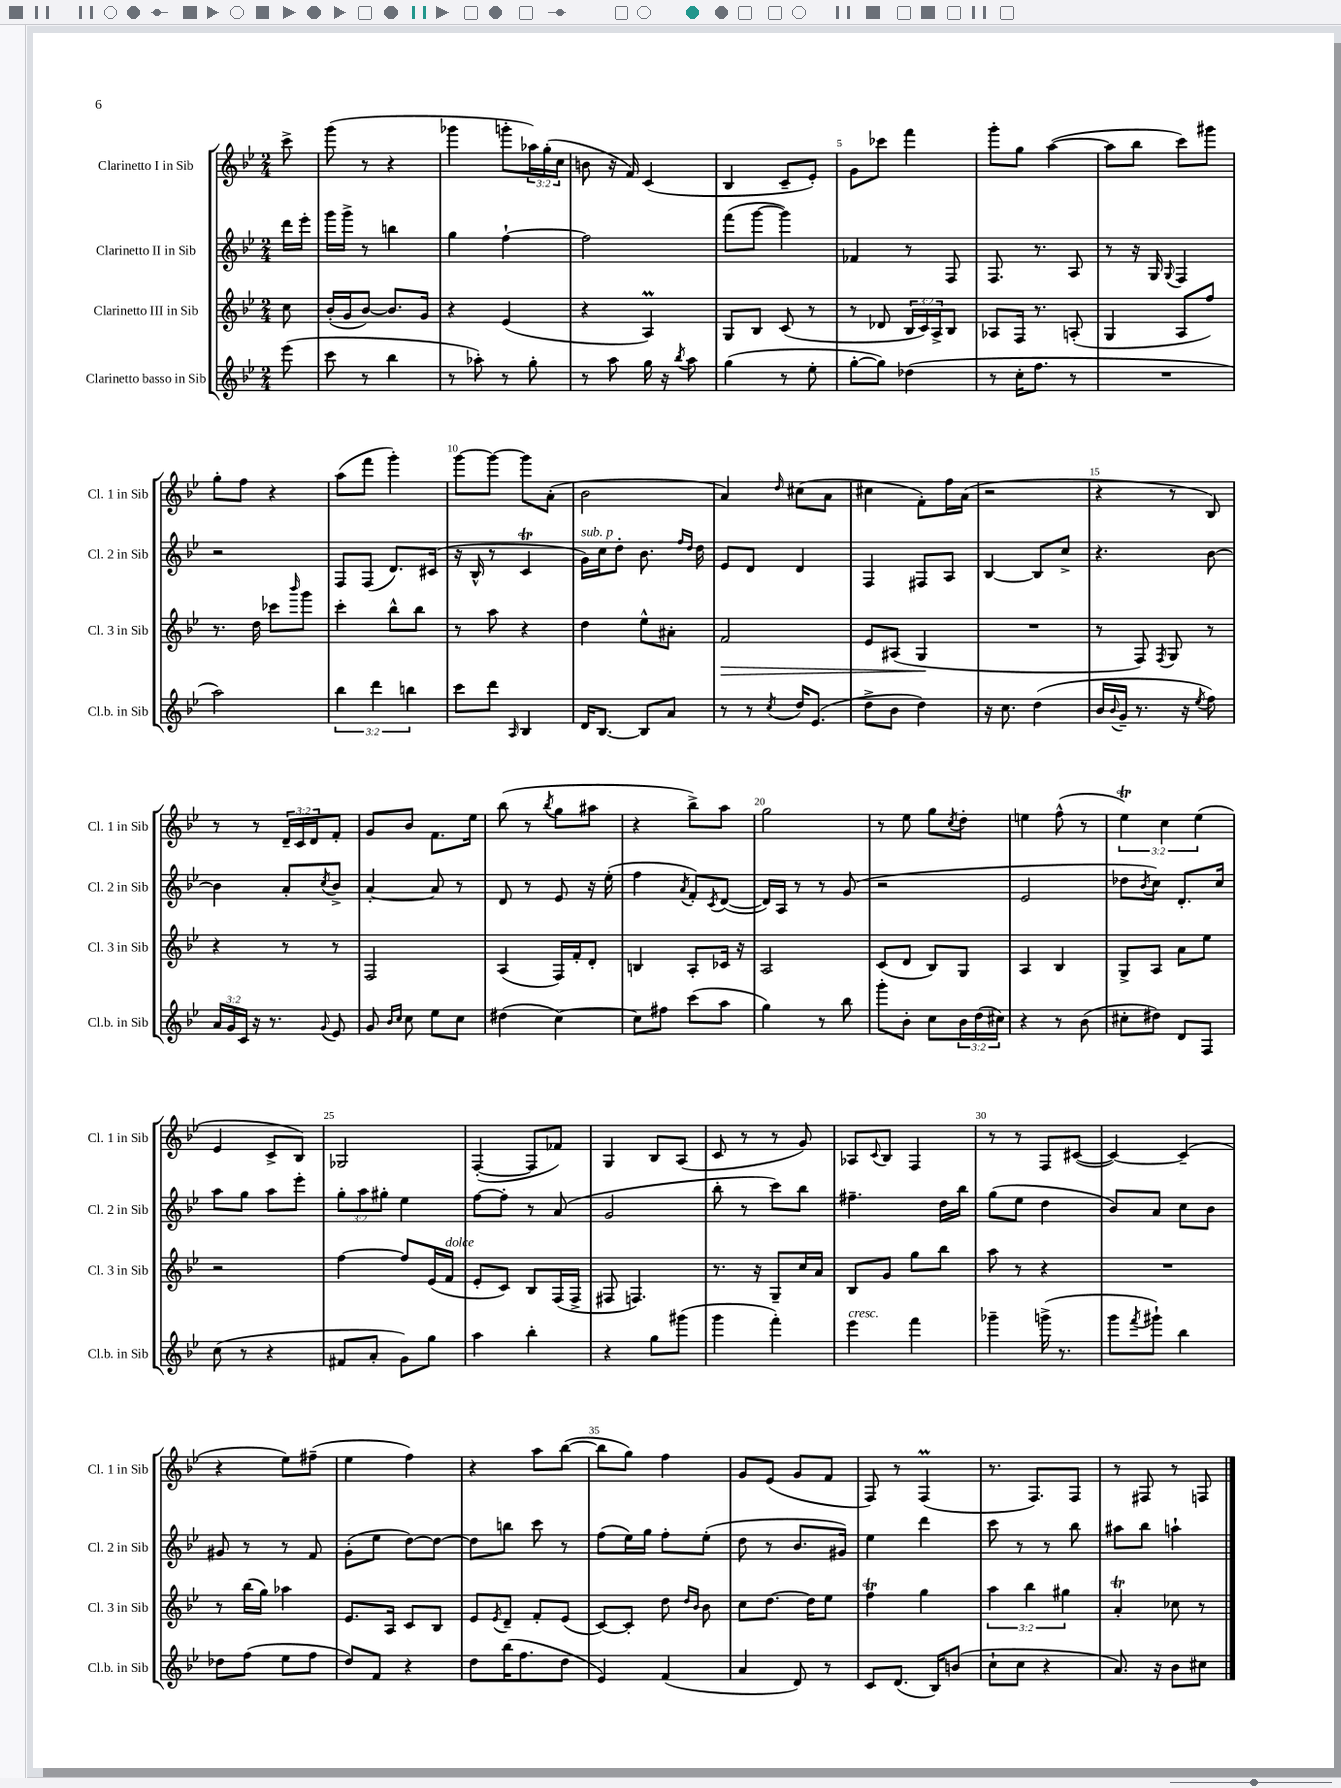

**kern	**kern	**dynam	**kern	**kern
*part4	*part3	*part3	*part2	*part1
*staff4	*staff3	*staff3	*staff2	*staff1
*I"Clarinetto basso in Sib	*I"Clarinetto III in Sib	*	*I"Clarinetto II in Sib	*I"Clarinetto I in Sib
*I'Cl.b. in Sib	*I'Cl. 3 in Sib	*	*I'Cl. 2 in Sib	*I'Cl. 1 in Sib
*clefG2	*clefG2	*	*clefG2	*clefG2
*k[b-e-]	*k[b-e-]	*	*k[b-e-]	*k[b-e-]
*M2/4	*M2/4	*	*M2/4	*M2/4
=	=	=	=	=
(8eee-\	8cc\	.	16ddd\LL	8ccc^\
.	.	.	16eee-'\JJ	.
=1	=1	=1	=1	=1
8ccc\	(16b-'/LL	.	16ggg\LL	(8ggg\
.	16g/J	.	16ggg^\JJ	.
8r	[8b-/J)	.	8r	8r
4bb-\	8.b-/L]	.	4bbn\	4r
.	16g/Jk	.	.	.
=2	=2	=2	=2	=2
8r	4r	.	4gg\	4ggg-X\
8aa-X'\)	.	.	.	.
8r	(4e-/	.	[4ff`\	8gggn'\L
8gg'\	.	.	.	24aa-X\L)
.	.	.	.	(24gg'\
.	.	.	.	24cc\JJ
=3	=3	=3	=3	=3
8r	4r	.	2ff\]	8bn\
8aa\	.	.	.	16r
.	.	.	.	16f/)
16gg\	4Am/)	.	.	(4c/
16r	.	.	.	.
8qbb-/	.	.	.	.
8aa\	.	.	.	.
=4	=4	=4	=4	=4
(4gg\	8G/L	.	(8fff\L	4B-/
.	8B-/J	.	[8ggg\J	.
8r	(8c/	.	4ggg\])	8c~/L
8ee-'\	8r	.	.	8e-'/J)
=5	=5	=5	=5	=5
[8gg'\L	8r	.	4f-X/	8g\L
8gg\J])	8d-X/	.	.	8ccc-X\J
(4dd-X\	24B-/LL	.	8r	4fff\
.	24c/)	.	.	.
.	24A^/J	.	.	.
.	8B-/J	.	8F/	.
=6	=6	=6	=6	=6
8r	8A-X/L	.	8.F/	8ggg'\L
16cc'\KL	16F/Jk	.	.	8gg\J
8.ff\J	8.r	.	8.r	.
.	.	.	.	([4aa\
8r	(8An'/	.	8A/	.
=7	=7	=7	=7	=7
2r	4G/	.	8r	8aa\L]
.	.	.	16r	8bb-\J
.	.	.	16G/	.
.	.	.	8qqG/	.
.	8A/L	.	4F/	8ccc\L)
.	8ff/J)	.	.	8ggg#X\J
!!LO:LB:g=z
=8	=8	=8	=8	=8
2aa\)	8.r	.	2r	8gg'\L
.	.	.	.	8ff\J
.	16dd\	.	.	.
.	8ccc-X\L	.	.	4r
.	16qqbbb-/	.	.	.
.	8ggg\J	.	.	.
=9	=9	=9	=9	=9
6bb-\	4ccc'\	.	8F/L	(8aa\L
.	.	.	(8F/J	8fff\J
6ddd\	.	.	.	.
.	8bb-^^\L	.	8.d/L)	4ggg'\)
6bbn\	.	.	.	.
.	8bb-\J	.	.	.
.	.	.	(16c#X/Jk	.
=10	=10	=10	=10	=10
8ccc\L	8r	.	16r	[8ggg\L
.	.	.	16B-^^/	.
8ddd\J	8aa\	.	8r	8ggg\J_
16qqA/	.	.	.	.
4B-/	4r	.	4cT/	8ggg\L]
.	.	.	.	(8a'\J
=11	=11	=11	=11	=11
!	!	!	!LO:TX:a:i:t=sub. p	!
16d/KL	4dd\	.	16g\LL)	2b-\
[8.B-/J	.	.	16cc\J	.
.	.	.	8dd'\J	.
8B-/L]	8ee-^^\L	.	8.b-\	.
8a/J	8a#X'\J	.	.	.
.	.	.	16qqff/LL	.
.	.	.	16qqdd/JJ	.
.	.	.	16dd\	.
=12	=12	=12	=12	=12
!	!	!LO:HP:b	!	!
8r	2f/	>	8e-/L	4a/)
8r	.	.	8d/J	.
8qcc/	.	.	.	16qqdd/
16dd/KL	.	.	4d/	(8cc#X\L
(8.e-/J	.	.	.	.
.	.	.	.	8a\J
=13	=13	=13	=13	=13
8dd^\L	8e-/L	.	4F/	4cc#X\
8b-\J	(8A#X/J	.	.	.
4dd\)	4G/	.	8F#X/L	8f'\L)
.	.	.	8A/J	16ff\L
.	.	.	.	(16a\JJ
.	.	]	.	.
=14	=14	=14	=14	=14
16r	2r	.	[4B-/	2r
8.cc\	.	.	.	.
(4dd\	.	.	8B-/L]	.
.	.	.	8cc^/J	.
=15	=15	=15	=15	=15
16b-/LL	8r	.	4.r	4r
8qqb-/	.	.	.	.
16g~/JJ	.	.	.	.
8.r	8F/)	.	.	.
.	8qF/	.	.	.
.	8G/	.	.	8r
16r	.	.	.	.
8qee-/	.	.	.	.
8ff\)	8r	.	[8b-\	8B-/)
!!LO:LB:g=z
=16	=16	=16	=16	=16
24a/LL	4r	.	4b-\]	8r
24g/	.	.	.	.
24c/JJ	.	.	.	.
16r	.	.	.	8r
8.r	.	.	.	.
.	8r	.	8a'/L	24d~/LL
.	.	.	.	24c/
.	.	.	.	24d/J
8qqg/	.	.	8qcc/	.
8e-/	8r	.	8b-^/J	8f'/J
=17	=17	=17	=17	=17
8g/	2F/	.	[4a'/	8g/L
16qqb-/LL	.	.	.	.
16qqcc/JJ	.	.	.	.
8cc\	.	.	.	8b-/J
8ee-\L	.	.	8a/]	8.f\L
8cc\J	.	.	8r	.
.	.	.	.	16ee-\Jk
=18	=18	=18	=18	=18
(4dd#X\	(4A/	.	8d/	(8bb-\
.	.	.	8r	8r
.	.	.	.	8qbb-/
[4cc\)	16F/LL)	.	8e-/	8gg\L
.	16f'/J	.	.	.
.	8d'/J	.	16r	8aa#X\J
.	.	.	(16ee-'\	.
=19	=19	=19	=19	=19
8cc\L]	4Bn/	.	4ff\	4r
8ff#X\J	.	.	.	.
.	.	.	8qa/	.
(8ccc\L	8A'/L	.	8f'/L)	8bb-^\L)
.	.	.	8qc/	.
8aa\J	16c-X/Jk	.	([8d/J	8aa\J
.	16r	.	.	.
=20	=20	=20	=20	=20
4gg\)	2A/	.	16d/LL])	2gg\
.	.	.	16A/JJ	.
.	.	.	8r	.
8r	.	.	8r	.
8bb-\	.	.	(8g/	.
=21	=21	=21	=21	=21
8ggg'\L	(8c/L	.	2r	8r
8b-'\J	8d/J	.	.	8ee-\
8cc\L	8B-/L)	.	.	8gg\L
.	.	.	.	8qcc/
24b-\L	8G/J	.	.	8dd'\J
(24dd\	.	.	.	.
24cc#X\JJ)	.	.	.	.
=22	=22	=22	=22	=22
4r	4A/	.	2e-/	4een\
8r	4B-/	.	.	(8ff^^\
(8b-\	.	.	.	8r
=23	=23	=23	=23	=23
8cc#X'\L	8G^/L	.	8dd-X\L	6ee-T\)
.	.	.	8qb-/	.
8dd#X\J)	8A/J	.	8cc\J)	.
.	.	.	.	6cc\
8d/L	8a\L	.	8.d'/L	.
.	.	.	.	(6ee-\
8F/J	8ee-\J	.	.	.
.	.	.	16cc/Jk	.
!!LO:LB:g=z
=24	=24	=24	=24	=24
(8cc\	2r	.	8aa\L	4e-/
8r	.	.	8gg\J	.
4r	.	.	8aa\L	8c^/L
.	.	.	8eee-'\J	8B-/J)
=25	=25	=25	=25	=25
8f#X/L	[4ff\	.	12gg'\L	2G-X/
.	.	.	12aa\	.
8a'/J	.	.	.	.
.	.	.	12gg#X'\J	.
8g\L)	8ff/L]	.	4ee-\	.
8gg\J	(16e-/L	.	.	.
!	!LO:TX:a:i:t=dolce	!	!	!
.	16f/JJ	.	.	.
=26	=26	=26	=26	=26
4aa\	8e-'/L	.	[8ff\L	([4F'/
.	8c/J)	.	8ff'\J]	.
4bb-'\	8B-/L	.	8r	8F/L]
.	(16F/L	.	(8a/	8f-X/J)
.	16F^/JJ	.	.	.
=27	=27	=27	=27	=27
4r	8F#X/	.	2g/	4G/
.	4.Fn/)	.	.	.
8gg\L	.	.	.	8B-/L
(8ggg#X\J	.	.	.	(8A/J
=28	=28	=28	=28	=28
4ggg\	8.r	.	8bb-'\	8c/
.	.	.	8r	8r
.	16r	.	.	.
4fff'\)	8G~/L	.	8ccc\L)	8r
.	16cc/L	.	8bb-\J	8g/)
.	16a/JJ	.	.	.
=29	=29	=29	=29	=29
!LO:TX:a:i:t=cresc.	!	!	!	!
4eee-\	8B-/L	.	4.ff#X~\	8A-X/L
.	.	.	.	8qqc/
.	8g/J	.	.	8B-/J
4fff\	8gg\L	.	.	4F/
.	8bb-\J	.	16dd\LL	.
.	.	.	16bb-\JJ	.
=30	=30	=30	=30	=30
4ggg-X~\	8aa\	.	(8gg\L	8r
.	8r	.	8ee-\J	8r
(16gggn^\	4r	.	4dd\	8F/L
8.r	.	.	.	.
.	.	.	.	([8c#X/J
=31	=31	=31	=31	=31
8ggg\L	2r	.	8b-/L)	4c#/_)
8qfff/	.	.	.	.
8ggg#X`\J)	.	.	8a/J	.
4bb-\	.	.	8cc\L	(4c#~/]
.	.	.	8b-\J	.
!!LO:LB:g=z
=32	=32	=32	=32	=32
8dd-X\L	8r	.	8g#X/	4r
(8ff\J	(16bb-\LL	.	8r	.
.	16gg\JJ)	.	.	.
8ee-\L	4aa-X\	.	8r	8ee-\L)
8ff\J	.	.	8f/	(8ff#X~\J
=33	=33	=33	=33	=33
8dd/L)	8.e-/L	.	(8g'\L	4ee-\
8f/J	.	.	8ee-\J	.
.	16A/Jk	.	.	.
4r	8c/L	.	[8dd\L)	4ff\)
.	8B-/J	.	8dd\J_	.
=34	=34	=34	=34	=34
8dd\L	8e-/L	.	8dd\L]	4r
.	8qe-/	.	.	.
(16bb-\K	8d~/J	.	8bbn\J	.
8.ff\	.	.	.	.
.	8f'/L	.	8ccc\	8aa\L
8dd\J	(8e-/J	.	8r	([8bb-\J
=35	=35	=35	=35	=35
4e-/)	[8c/L)	.	(8ff\L	8bb-\L]
.	8c'/J]	.	16ee-\L)	8gg\J)
.	.	.	16gg\JJ	.
(4f/	8dd\	.	8ff'\L	4ff\
.	16qqdd/LL	.	.	.
.	16qqb-/JJ	.	.	.
.	8b-\	.	(8ee-'\J	.
=36	=36	=36	=36	=36
4a/	8cc\L	.	8dd\	8g/L
.	[8.dd\J	.	8r	(8e-/J
8d/)	.	.	8.b-/L	8g/L
.	16dd\KL]	.	.	.
8r	8ee-\J	.	.	8f/J
.	.	.	16g#X/Jk)	.
=37	=37	=37	=37	=37
8c/L	4ffT\	.	4ee-\	8F/)
(8.d/J	.	.	.	8r
.	4gg\	.	4ddd\	(4FM/
16B-/KL)	.	.	.	.
(8bn/J	.	.	.	.
=38	=38	=38	=38	=38
8cc`\L	6aa\	.	8ccc\	8.r
8cc\J	.	.	8r	.
.	6bb-\	.	.	.
.	.	.	.	8.F/L)
4r	.	.	8r	.
.	6gg#X\	.	.	.
.	.	.	8bb-\	8F/J
=39	=39	=39	=39	=39
8.a/)	4at'/	.	8aa#X\L	8r
.	.	.	8bb-\J	8F#X/
16r	.	.	.	.
8b-\L	8cc-X\	.	4aan`\	8r
8cc#X\J	8r	.	.	8Fn/
==	==	==	==	==
*-	*-	*-	*-	*-
